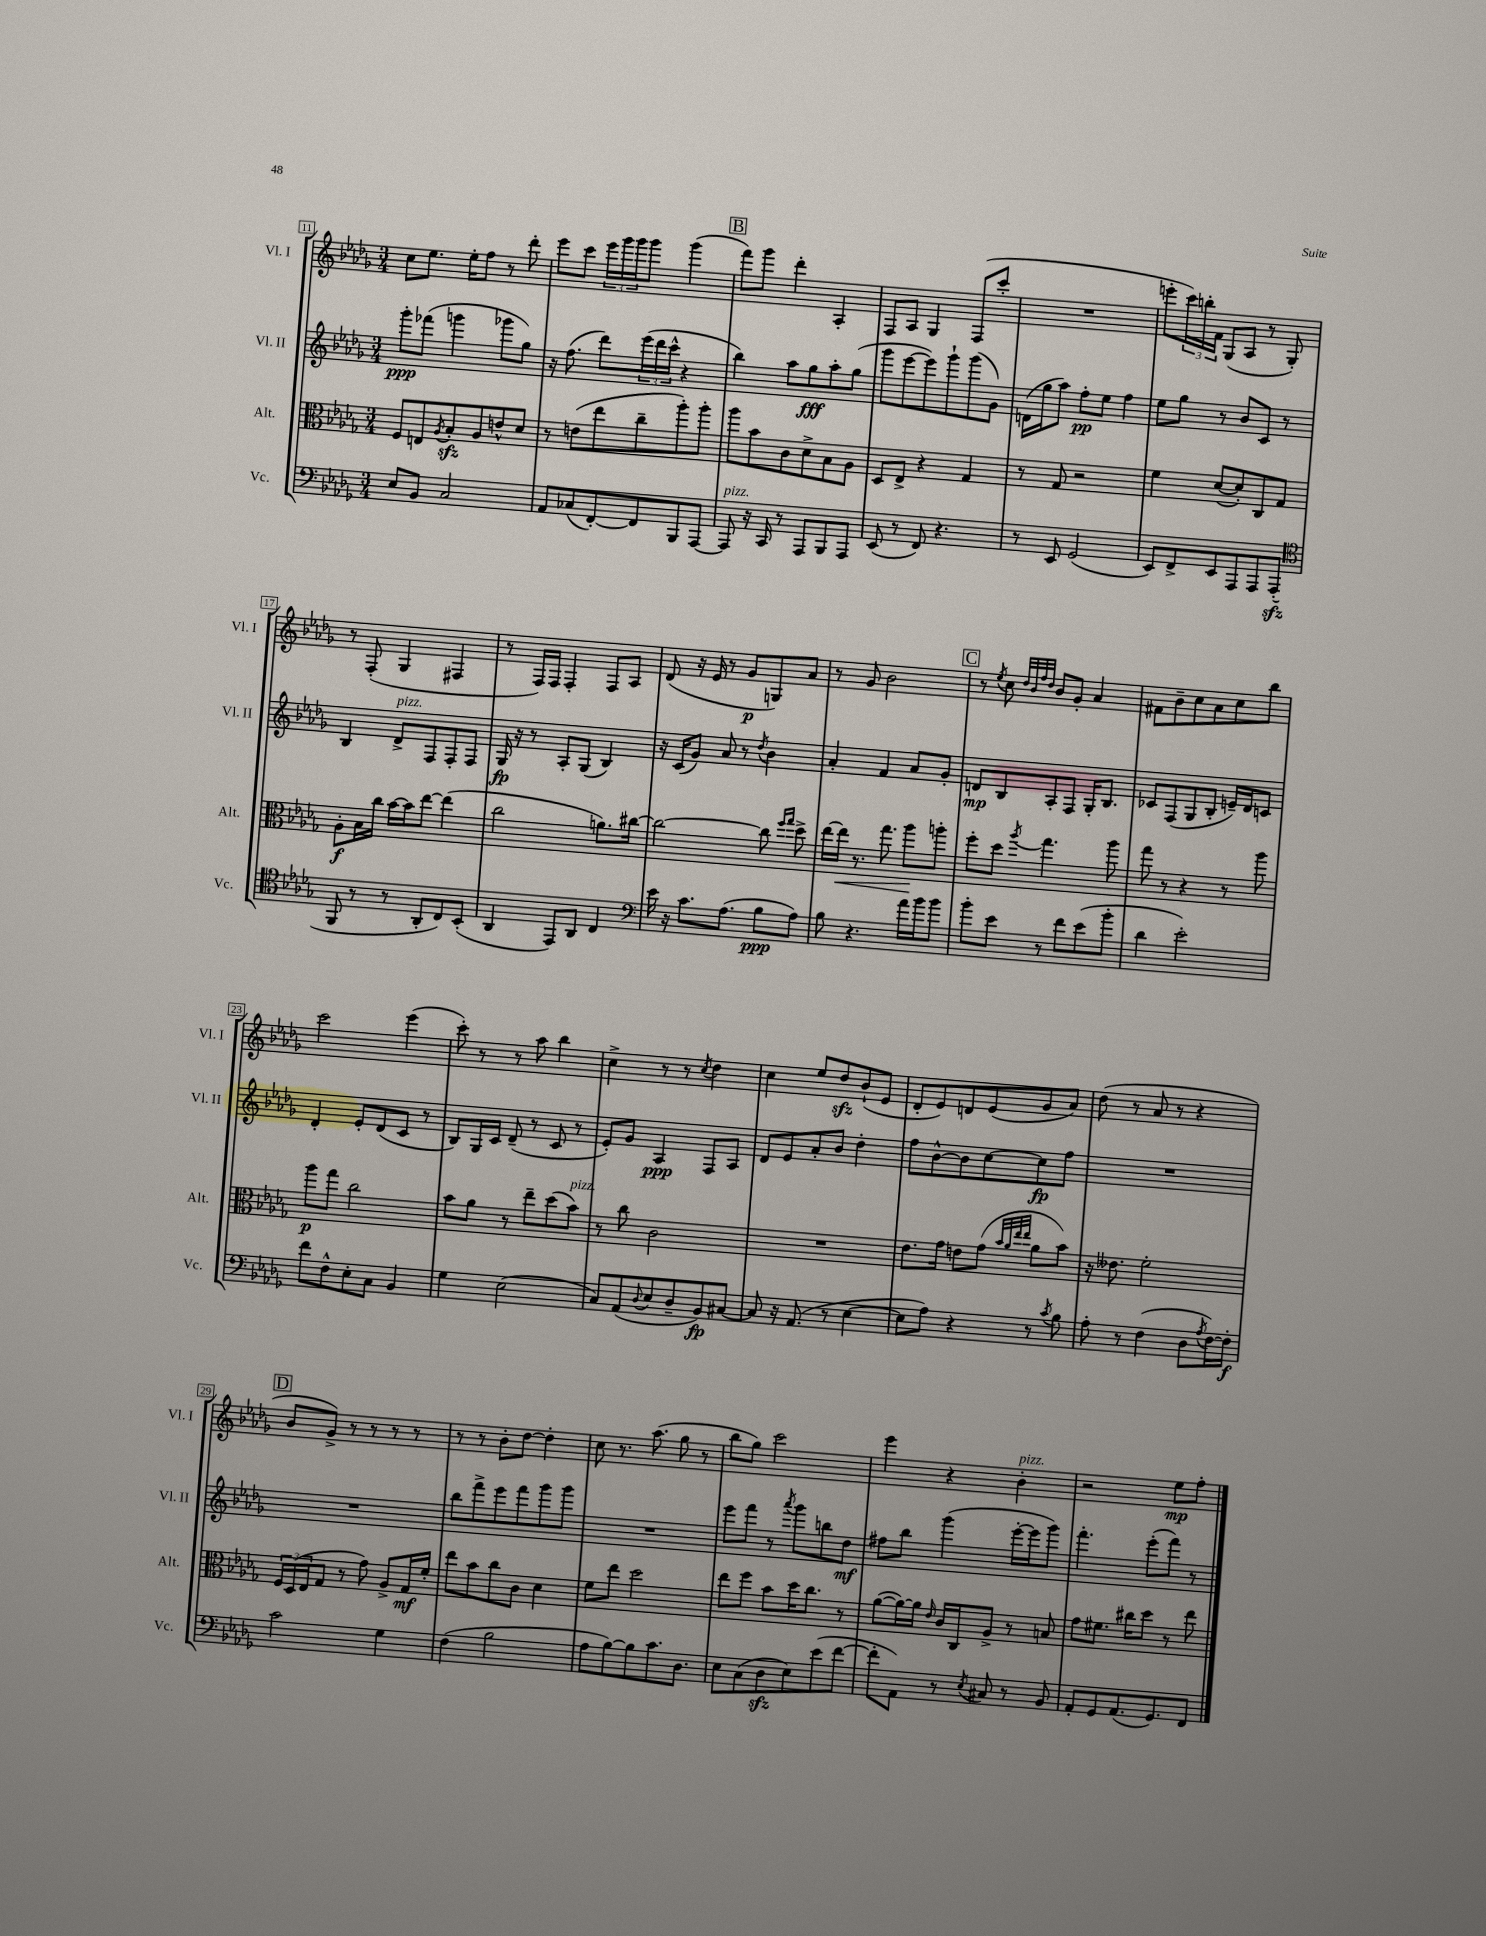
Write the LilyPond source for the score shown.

<<
\new StaffGroup <<
\new Staff = "s0" \with { instrumentName = "Vl. I" shortInstrumentName = "Vl. I" } {
    \clef treble \key des \major \numericTimeSignature \time 3/4
    c''8 ees''8. ees''16-. f''8 r8 des'''8-. |
    ees'''8 c'''8 \tuplet 3/2 { ees'''16 ges'''16 ges'''16 } ges'''8 ges'''4( |
    \mark \markup { \box "B" } f'''8) ges'''8 des'''4-. aes4-. |
    f8 aes8 ges4 f8( c'''8-. |
    R2. |
    e'''8-. \tuplet 3/2 { c'''16) b''16-. f'16 } ges8( aes8 r8 ges8-.) |
    r8 f8-.( ges4 fis4 |
    r8 f16) f16 f4-. f8 aes8 |
    des'8( r16 ees'16 r8 ges'8\p g8) aes'8 |
    r8 ges'8 bes'2 |
    \mark \markup { \box "C" } r8 \acciaccatura { ees''8 } c''8 \grace { des''32 bes'32 f''32 des''32 } bes'8 ges'8-. aes'4 |
    fis'8 bes'8-- c''8 aes'8 c''8 bes''8 |
    c'''2 ees'''4( |
    c'''8-.) r8 r8 aes''8 bes''4 |
    c''4-> r8 r8 \acciaccatura { c''8 } des''4 |
    c''4 ees''8 des''8\sfz bes'8-!( ees'8 |
    des'8-. ees'8) d'8 ees'8( ges'8 aes'8) |
    des''8( r8 aes'8 r8 r4 |
    \mark \markup { \box "D" } bes'8 ges'8->) r8 r8 r8 r8 |
    r8 r8 bes'8-. des''8~ des''4-. |
    c''8 r8. aes''8.( ges''8 r8 |
    bes''8 ges''8) c'''2 |
    ees'''4 r4 bes'4-.^\markup { \italic "pizz." } |
    r2 ees''8\mp f''8-. \bar "|." |
}
\new Staff = "s1" \with { instrumentName = "Vl. II" shortInstrumentName = "Vl. II" } {
    \clef treble \key des \major \numericTimeSignature \time 3/4
    ges'''8-.\ppp fes'''8( g'''4 ges'''8 ges''8) |
    r16 f''8.( des'''8) \tuplet 3/2 { ees'''16( des'''16 c'''16-^ } r4 |
    \mark \markup { \box "B" } bes''4) aes''8 ges''8\fff aes''8-. ges''8( |
    ges'''8 ees'''8~ ees'''8) ges'''8-! ges'''8( ges'8) |
    d'16( ges''16 aes''8) f''8-.\pp ees''8 f''4 |
    ees''8 ges''8 r8 bes'8 c'8 r8 |
    bes4 des'8->^\markup { \italic "pizz." } f8 f8-. f8 |
    ges16\fp r16 r8 aes8-. ges8( bes4) |
    r16 c'16( ges'8) aes'8 r8 \acciaccatura { des''8 } bes'4 |
    aes'4-. f'4 aes'8 ges'8-. |
    \mark \markup { \box "C" } d'8\mp bes8 aes8-. f8 ges16-. bes8. |
    ces'8 f8( ges8 bes8-. e'16--) des'16 c'8 |
    des'4-. ees'8-. des'8( c'8 r8 |
    bes8) ges16 c'16 des'8--( r8 c'8 r8 |
    ees'8-.) ges'8 aes4\ppp f8 aes8 |
    des'8 ees'8 aes'8-. bes'8 des''4-. |
    f''8 bes'8~-^ bes'8 c''8~ c''8\fp f''8 |
    R2. |
    \mark \markup { \box "D" } R2. |
    bes''8 f'''8-> ees'''8 f'''8 ges'''8 ges'''8 |
    R2. |
    ees'''8 f'''8 r8 \acciaccatura { aes'''8 } ges'''8 b''8 des''8\mf |
    fis''8 bes''8 ges'''4( ees'''16~-. ees'''16 ges'''8) |
    f'''4.-. ees'''8-.( f'''8) r8 \bar "|." |
}
\new Staff = "s2" \with { instrumentName = "Alt." shortInstrumentName = "Alt." } {
    \clef alto \key des \major \numericTimeSignature \time 3/4
    f8 e8 \acciaccatura { aes8 } bes8-.\sfz aes8 e'8-^ des'8 |
    r8 e'8( ees''8 c''8-- aes''8-.) aes''8-. |
    \mark \markup { \box "B" } aes''8 bes'8 c'8 des'8-> bes8 aes8 |
    des8 ees8-> r4 ges4 |
    r8 ges8 r2 |
    f'4 des'8~( des'8-.) c8 ges8 |
    aes8-.\f bes16 c''16 bes'16~ bes'16 ees''8~ ees''4( |
    c''2 a'8.) cis''16~ |
    cis''2~ cis''8 \grace { f''16 ges''16 } des''8-> |
    ees''16~ ees''16\< r8. ges''8. aes''8\! a''8-. |
    \mark \markup { \box "C" } f''8-. des''8 \acciaccatura { aes''8 } ges''4. aes''8 |
    ges''8 r8 r4 r8 aes''8 |
    aes''8\p ges''8 c''2 |
    bes'8 aes'8 r8 ees''8-- des''8( bes'8^\markup { \italic "pizz." }) |
    r8 c''8 c'2 |
    R2. |
    ees'8. ges'16 e'8 ges'8( \grace { bes'32 aes'32 ees''32 ees''32 } aes'8 bes'8) |
    r16 eeses'8. f'2-. |
    \mark \markup { \box "D" } \tuplet 3/2 { f16 des16( ees16 } ges8 r8 ges'8) aes8-> ges16\mf f'16-. |
    ees''8 bes'8 c''8 c'8 des'4 |
    f'8 ees''8 des''2 |
    ees''8 f''8 bes'8 des''16 c''8. r8 |
    aes'8~( aes'16~) aes'16 \grace { ees'16 } c'16 c16 aes8-> r8 b8 |
    ges'8 fis'8. cis''16 des''8 r8 ees''8 \bar "|." |
}
\new Staff = "s3" \with { instrumentName = "Vc." shortInstrumentName = "Vc." } {
    \clef bass \key des \major \numericTimeSignature \time 3/4
    ees8 bes,8 c2 |
    aes,8 ces8( f,8~-.) f,8 bes,,8 aes,,8~ |
    \mark \markup { \box "B" } aes,,8^\markup { \italic "pizz." } r16 c,16 r8 aes,,8 bes,,8 aes,,8 |
    ees,8( r8 f,8) r4. |
    r8 ees,8 ges,2( |
    ees,8) f,8-> ees,8 aes,,8 aes,,8 aes,,8-.\sfz( |
    \clef tenor f,8 r8 r8 aes,8-. c8) bes,8-.( |
    aes,4 ees,8) aes,8 c4 |
    \clef bass ees'16 r16 c'8. aes8.( bes8\ppp aes8) |
    bes8 r4. aes'16 bes'16 bes'8 |
    \mark \markup { \box "C" } bes'8-. ees'8 r8 f'8 ees'8( bes'8-. |
    des'4 ees'2-.) |
    f'8 f8-^ ees8-. c8 bes,4 |
    ges4 ees2( |
    c8) aes,8( \appoggiatura { des8 } ees8 des8-- bes,8\fp) cis8~ |
    cis8 r16 aes,8.( r8 ees4~ |
    ees8 aes8) r4 r8 \acciaccatura { c'8 } bes8 |
    aes8-. r8 f4( des8 \acciaccatura { aes8 } f16~) f16-.\f |
    \mark \markup { \box "D" } c'2 ges4 |
    f4( bes2 |
    aes8 bes8~) bes8 c'8. des8. |
    ees8 c8( des8\sfz ees8) ees'8( f'8~ |
    f'8-. aes,8) r8 \acciaccatura { ees8 } cis8 r8 bes,8 |
    aes,8-. ges,8 aes,8.( ges,8.) f,8 \bar "|." |
}
>>
>>
\layout { \context { \Score currentBarNumber = #11 \override BarNumber.stencil = #(make-stencil-boxer 0.1 0.3 ly:text-interface::print) } }
